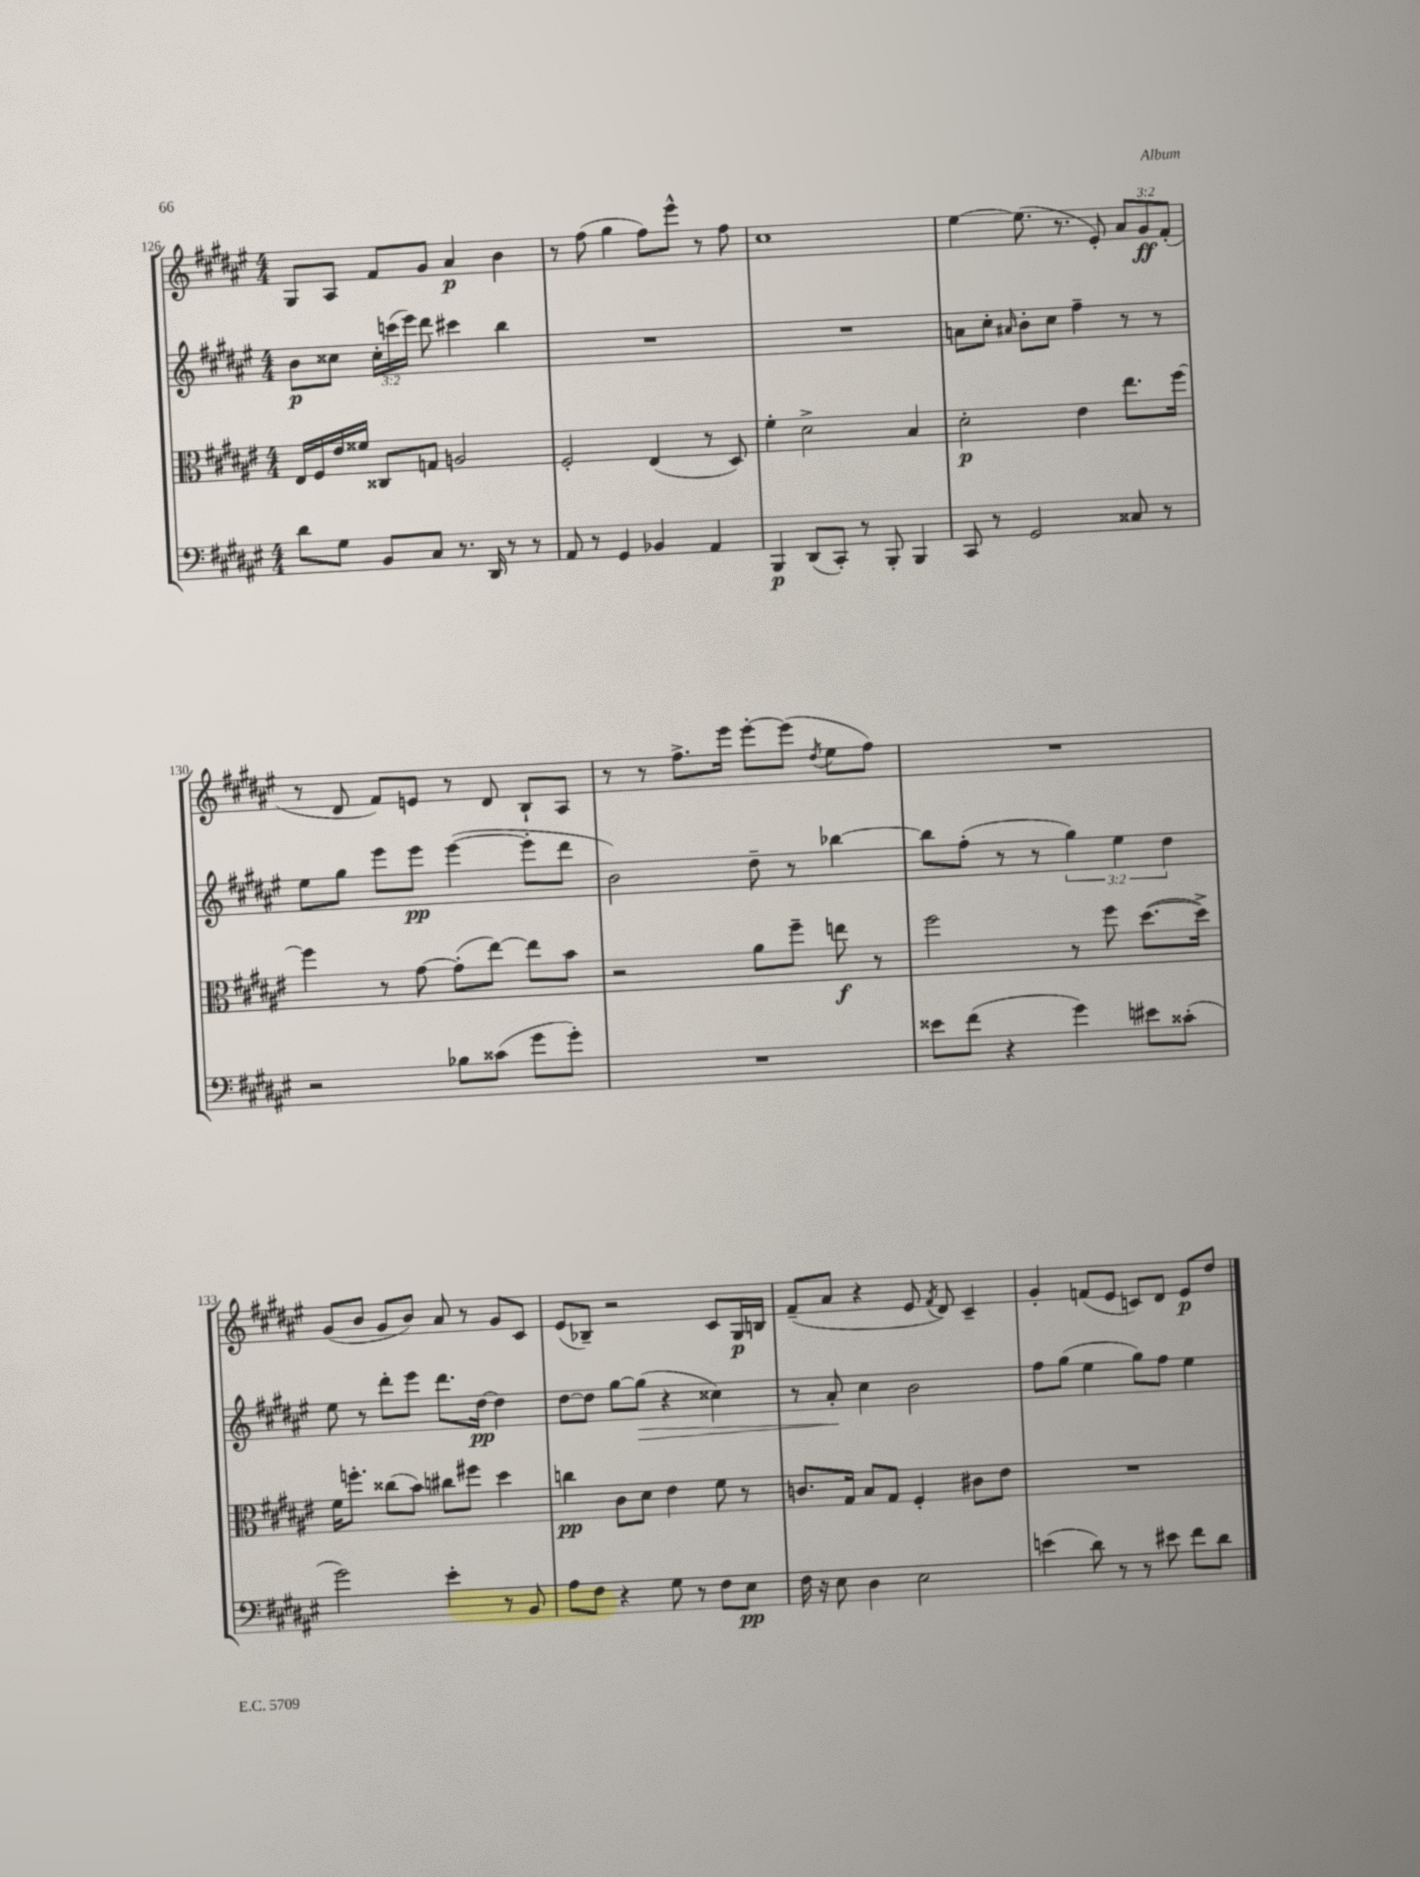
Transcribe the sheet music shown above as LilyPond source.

<<
\new StaffGroup <<
\new Staff = "s0" {
    \clef treble \key fis \major \numericTimeSignature \time 4/4 \override Staff.TupletNumber.text = #tuplet-number::calc-fraction-text
    \autoBeamOff gis8[ ais8] fis'8[ gis'8] ais'4\p b'4 |
    r8 fis''8( gis''4 fis''8[) eis'''8]-^ r8 fis''8 |
    cis''1 |
    eis''4~ eis''8.( r8. eis'8-.) \tuplet 3/2 { ais'8[ gis'8\ff fis'8]-.( } |
    r8 dis'8 fis'8[) e'8] r8 dis'8 b8[-! ais8] |
    r8 r8 fis''8.[-> eis'''16] eis'''8[~-. eis'''8]( \acciaccatura { dis''8 } eis''8[ fis''8]) |
    R1 |
    gis'8[( b'8] gis'8[ b'8]) ais'8 r8 gis'8[ cis'8] |
    eis'8[( bes8]--) r2 cis'8[ gis16\p b16] |
    fis'8[--( ais'8] r4 eis'8 \acciaccatura { fis'8 } dis'8) cis'4-- |
    gis'4-. f'8[( eis'8] c'8[) dis'8] eis'8[\p dis''8] \bar "|." |
}
\new Staff = "s1" {
    \clef treble \key fis \major \numericTimeSignature \time 4/4 \override Staff.TupletNumber.text = #tuplet-number::calc-fraction-text
    \autoBeamOff b'8[\p cisis''8] \tuplet 3/2 { cisis''16[-. c'''16( eis'''16]) } dis'''8 cis'''4 b''4 |
    R1 |
    R1 |
    a'8[ cis''8]-. \grace { ais'16 } b'8[-. cis''8] fis''4-- r8 r8 |
    eis''8[ gis''8] eis'''8[ eis'''8]\pp eis'''4~( eis'''8[-. dis'''8] |
    b'2) dis''8-- r8 bes''4~ |
    bes''8[ fis''8]-.( r8 r8 \tuplet 3/2 { gis''4) eis''4 dis''4 } |
    eis''8 r8 dis'''8[-. eis'''8] dis'''8.[ dis''16]~\pp dis''4 |
    dis''8[~ dis''8] gis''8[~ gis''8]\>( r4 cisis''4) |
    r8 ais'8-.\! cis''4 b'2 |
    fis''8[ gis''8]( eis''4 gis''8[) fis''8] eis''4 \bar "|." |
}
\new Staff = "s2" {
    \clef alto \key fis \major \numericTimeSignature \time 4/4
    \autoBeamOff eis16[ fis16 eis'16 fisis'16] cisis8[ g8] a2 |
    fis2-. eis4( r8 dis8) |
    fis'4-. dis'2-> b4 |
    dis'2-.\p eis'4 eis''8.[ fis''16]~ |
    fis''4 r8 gis'8~ gis'8[-.( eis''8]~) eis''8[ b'8] |
    r2 ais'8[ fis''8]-- e''8\f r8 |
    fis''2 r8 fis''8 dis''8.[~( dis''16]->) |
    fis'16[ f''8.]-. cisis''8[( b'8]) cis''8[ fis''8] dis''4 |
    c''4\pp cis'8[ dis'8] eis'4 fis'8 r8 |
    c'8.[ gis16] b8[ gis8] fis4-. cis'8[ eis'8] |
    R1 \bar "|." |
}
\new Staff = "s3" {
    \clef bass \key fis \major \numericTimeSignature \time 4/4
    \autoBeamOff dis'8[ gis8] b,8[ cis8] r8. dis,16 r8 r8 |
    ais,8 r8 gis,4 bes,4 ais,4 |
    b,,4\p dis,8[( cis,8]-.) r8 b,,8-. b,,4 |
    cis,8 r8 gis,2 cisis8 r8 |
    r2 bes8[ cisis'8]( gis'8[ gis'8]-.) |
    R1 |
    eisis'8[ fis'8]( r4 gis'4) eis'8[ cisis'8]-.( |
    gis'2) eis'4-. r8 b,8 |
    ais8[ fis8] r4 gis8 r8 fis8[ eis8]\pp |
    fis16 r16 eis8 dis4 eis2 |
    e'4( dis'8) r8 r8 eis'8 fis'8[ dis'8] \bar "|." |
}
>>
>>
\layout { \context { \Score currentBarNumber = #126 } }
